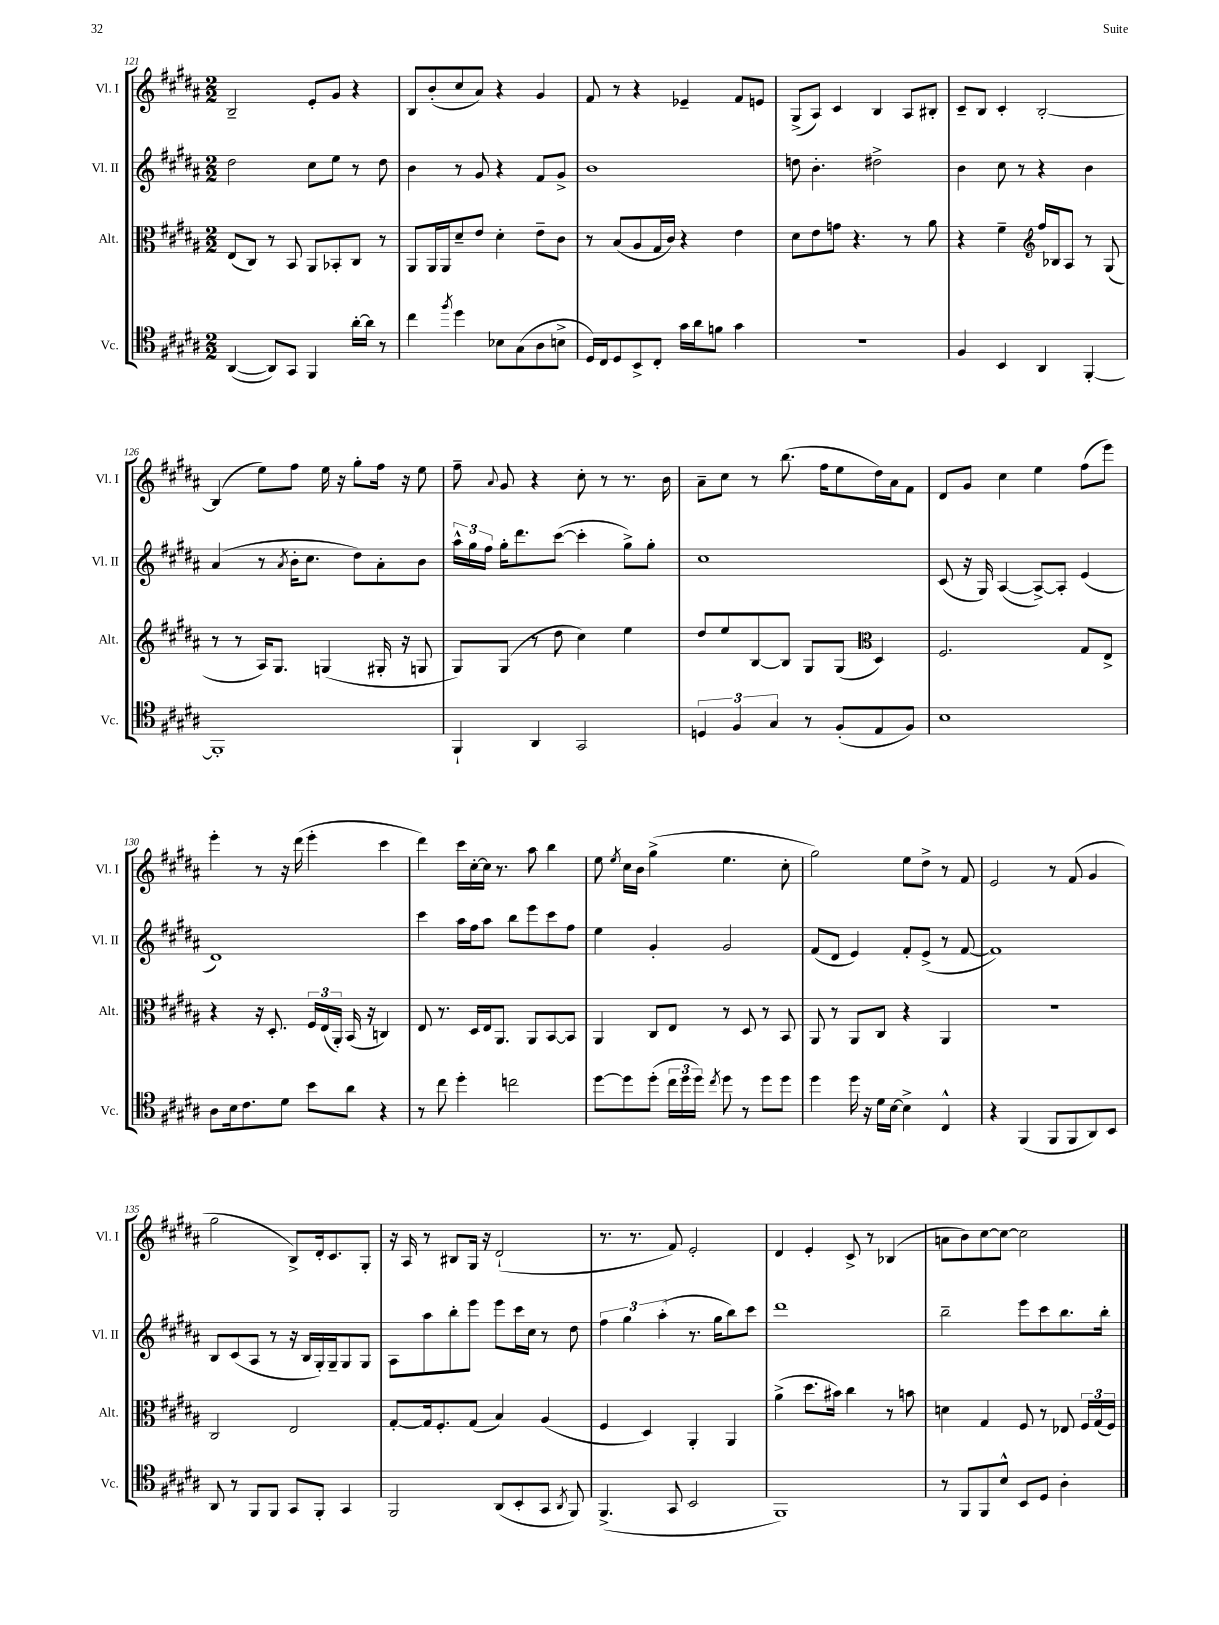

**kern	**kern	**kern	**kern
*staff4	*staff3	*staff2	*staff1
*clefC4	*clefC3	*clefG2	*clefG2
*k[f#c#g#d#a#]	*k[f#c#g#d#a#]	*k[f#c#g#d#a#]	*k[f#c#g#d#a#]
*M2/2	*M2/2	*M2/2	*M2/2
([4AA#	(8E	2dd#	2B~
.	8C#)	.	.
8AA#])	8r	.	.
8GG#	8BB	.	.
4FF#	8AA#	8cc#	8e'
.	8BB-'	8ee	8g#
[16a#'	8C#	8r	4r
16a#]	.	.	.
8r	8r	8dd#	.
=	=	=	=
4cc#	8AA#	4b	8B
.	16AA#	.	(8b'
.	16AA#	.	.
8qff#	.	.	.
4dd#	8d#~	8r	8cc#
.	8e	8g#	8a#)
8B-	4d#'	4r	4r
(8G#	.	.	.
8A#	8e~	8f#	4g#
8B^	8c#	8g#^	.
=	=	=	=
16D#)	8r	1b	8f#
16C#	.	.	.
8D#	(8B	.	8r
8BB^	8A#	.	4r
8C#'	16G#	.	.
.	16c#)	.	.
16g#	4r	.	4e-~
16a#	.	.	.
8f	.	.	.
4g#	4e	.	8f#
.	.	.	8e
=	=	=	=
1r	8d#	8dd	(8G#^
.	8e	4.b'	8A#)
.	8g	.	4c#
.	4.r	.	.
.	.	2dd#^	4B
.	8r	.	8A#
.	8a#	.	8B#'
=	=	=	=
4F#	4r	4b	8c#~
.	.	.	8B
4BB	4f#~	8cc#	4c#'
.	.	8r	.
*	*clefG2	*	*
4AA#	16ff#	4r	[2B'
.	16B-	.	.
.	8A#	.	.
[4FF#'	8r	4b	.
.	(8G#	.	.
=	=	=	=
1FF#']	8r	(4a#	(4B]
.	8r	.	.
.	16A#)	8r	8ee)
.	8.G#	.	.
.	.	8qa#	.
.	.	16b'	8ff#
.	.	8.cc#	.
.	(4G	.	16ee
.	.	.	16r
.	.	8dd#)	8gg#'
.	16G#'	8a#'	16ff#
.	16r	.	16r
.	8G	8b	8ee
=	=	=	=
4FF#`	8G#)	24aa#^^	8ff#~
.	.	24gg#	.
.	.	24ff#	.
.	.	.	8qqa#
.	(8G#	16gg#'	8g#
.	.	8.ddd#	.
4AA#	8r	.	4r
.	8dd#	([8ccc#	.
2GG#	4cc#)	4ccc#']	8cc#'
.	.	.	8r
.	4ee	8gg#^)	8.r
.	.	8gg#'	.
.	.	.	16b
=	=	=	=
6D	8dd#	1cc#	8a#~
.	8ee	.	8cc#
6F#	.	.	.
.	[8B	.	8r
6G#	.	.	.
.	8B]	.	(8.bb
8r	8G#	.	.
.	.	.	16ff#
(8F#'	(8G#	.	8ee
*	*clefC3	*	*
8E	4D#)	.	16dd#)
.	.	.	16a#
8F#)	.	.	8f#
=	=	=	=
1B	2.F#	(8c#	8d#
.	.	16r	8g#
.	.	16G#)	.
.	.	([4A#	4cc#
.	.	8A#^_)	4ee
.	.	8A#']	.
.	8G#	(4e	(8ff#
.	8E^	.	8eee)
=	=	=	=
8A#	4r	1d#)	4eee'
16B	.	.	.
8.c#	.	.	.
.	16r	.	8r
.	8.D#'	.	.
8d#	.	.	16r
.	.	.	(16ddd#
8b	24F#	.	4eee'
.	(24E	.	.
.	24AA#')	.	.
8a#	(16BB	.	.
.	16r	.	.
4r	4C)	.	4ccc#
=	=	=	=
8r	8E	4ccc#	4ddd#)
8cc#	8.r	.	.
4dd#'	.	16aa#	16ccc#
.	16D#	16ff#	[16cc#'
.	16E	8aa#	16cc#]
.	8.AA#	.	8.r
2cc	.	8bb	.
.	8AA#	8eee	8aa#
.	[8BB	8ccc#	4bb
.	8BB]	8ff#	.
=	=	=	=
[8dd#	4AA#	4ee	8ee
.	.	.	8qee
8dd#]	.	.	16cc#
.	.	.	16b
(8dd#'	8C#	4g#'	(4gg#^
24cc#	8E	.	.
24dd#	.	.	.
24dd#)	.	.	.
8qcc#	.	.	.
8dd#	8r	2g#	4.ee
8r	8D#	.	.
8dd#	8r	.	.
8dd#	8BB	.	8cc#'
=	=	=	=
4dd#	8AA#	(8f#	2gg#)
.	8r	8d#	.
16dd#	8AA#	4e)	.
16r	.	.	.
16d#	8C#	.	.
[16B	.	.	.
4B^]	4r	8f#'	8ee
.	.	(8e^	8dd#^
4C#^^	4AA#	8r	8r
.	.	[8f#	8f#
=	=	=	=
4r	1r	1f#])	2e
(4FF#	.	.	.
8FF#	.	.	8r
8FF#	.	.	(8f#
8AA#)	.	.	4g#
8BB	.	.	.
=	=	=	=
8AA#	2C#	8B	2gg#
8r	.	(8c#	.
8FF#	.	8A#	.
8FF#	.	8r	.
8GG#	2E	16r	8B^)
.	.	16B	.
8FF#'	.	16G#')	16d#'
.	.	16G#~	8.c#
4GG#	.	8G#	.
.	.	8G#	8G#'
=	=	=	=
2FF#	[8G#'	8A#	16r
.	.	.	16A#
.	16G#]	8aa#	8r
.	8.F#'	.	.
.	.	8bb'	8B#
.	(8G#	8eee	16G#
.	.	.	16r
(8AA#	4B)	8eee	(2d#`
8BB'	.	16ccc#	.
.	.	16cc#	.
8GG#	(4A#	8r	.
8qAA#	.	.	.
8FF#)	.	8dd#	.
=	=	=	=
(4.FF#^	4F#	6ff#	8.r
.	.	6gg#	.
.	.	.	8.r
.	4D#)	.	.
.	.	(6aa#'	.
8GG#	.	.	8f#)
2BB	4AA#'	8.r	2e'
.	.	16gg#	.
.	4AA#	8bb)	.
.	.	8ccc#	.
=	=	=	=
1FF#)	(4a#^	1ddd#	4d#
.	8.dd#	.	4e'
.	16b#)	.	.
.	4cc#	.	8c#^
.	.	.	8r
.	8r	.	(4B-
.	8b	.	.
=	=	=	=
8r	4d	2bb~	8a
8FF#	.	.	8b)
8FF#	4G#	.	[8cc#
8B^^	.	.	8cc#_
8BB	8F#	8eee	2cc#]
8D#	8r	8ccc#	.
4A#'	8E-	8.bb	.
.	24F#	.	.
.	(24G#	.	.
.	.	16bb'	.
.	24F#)	.	.
==	==	==	==
*-	*-	*-	*-
